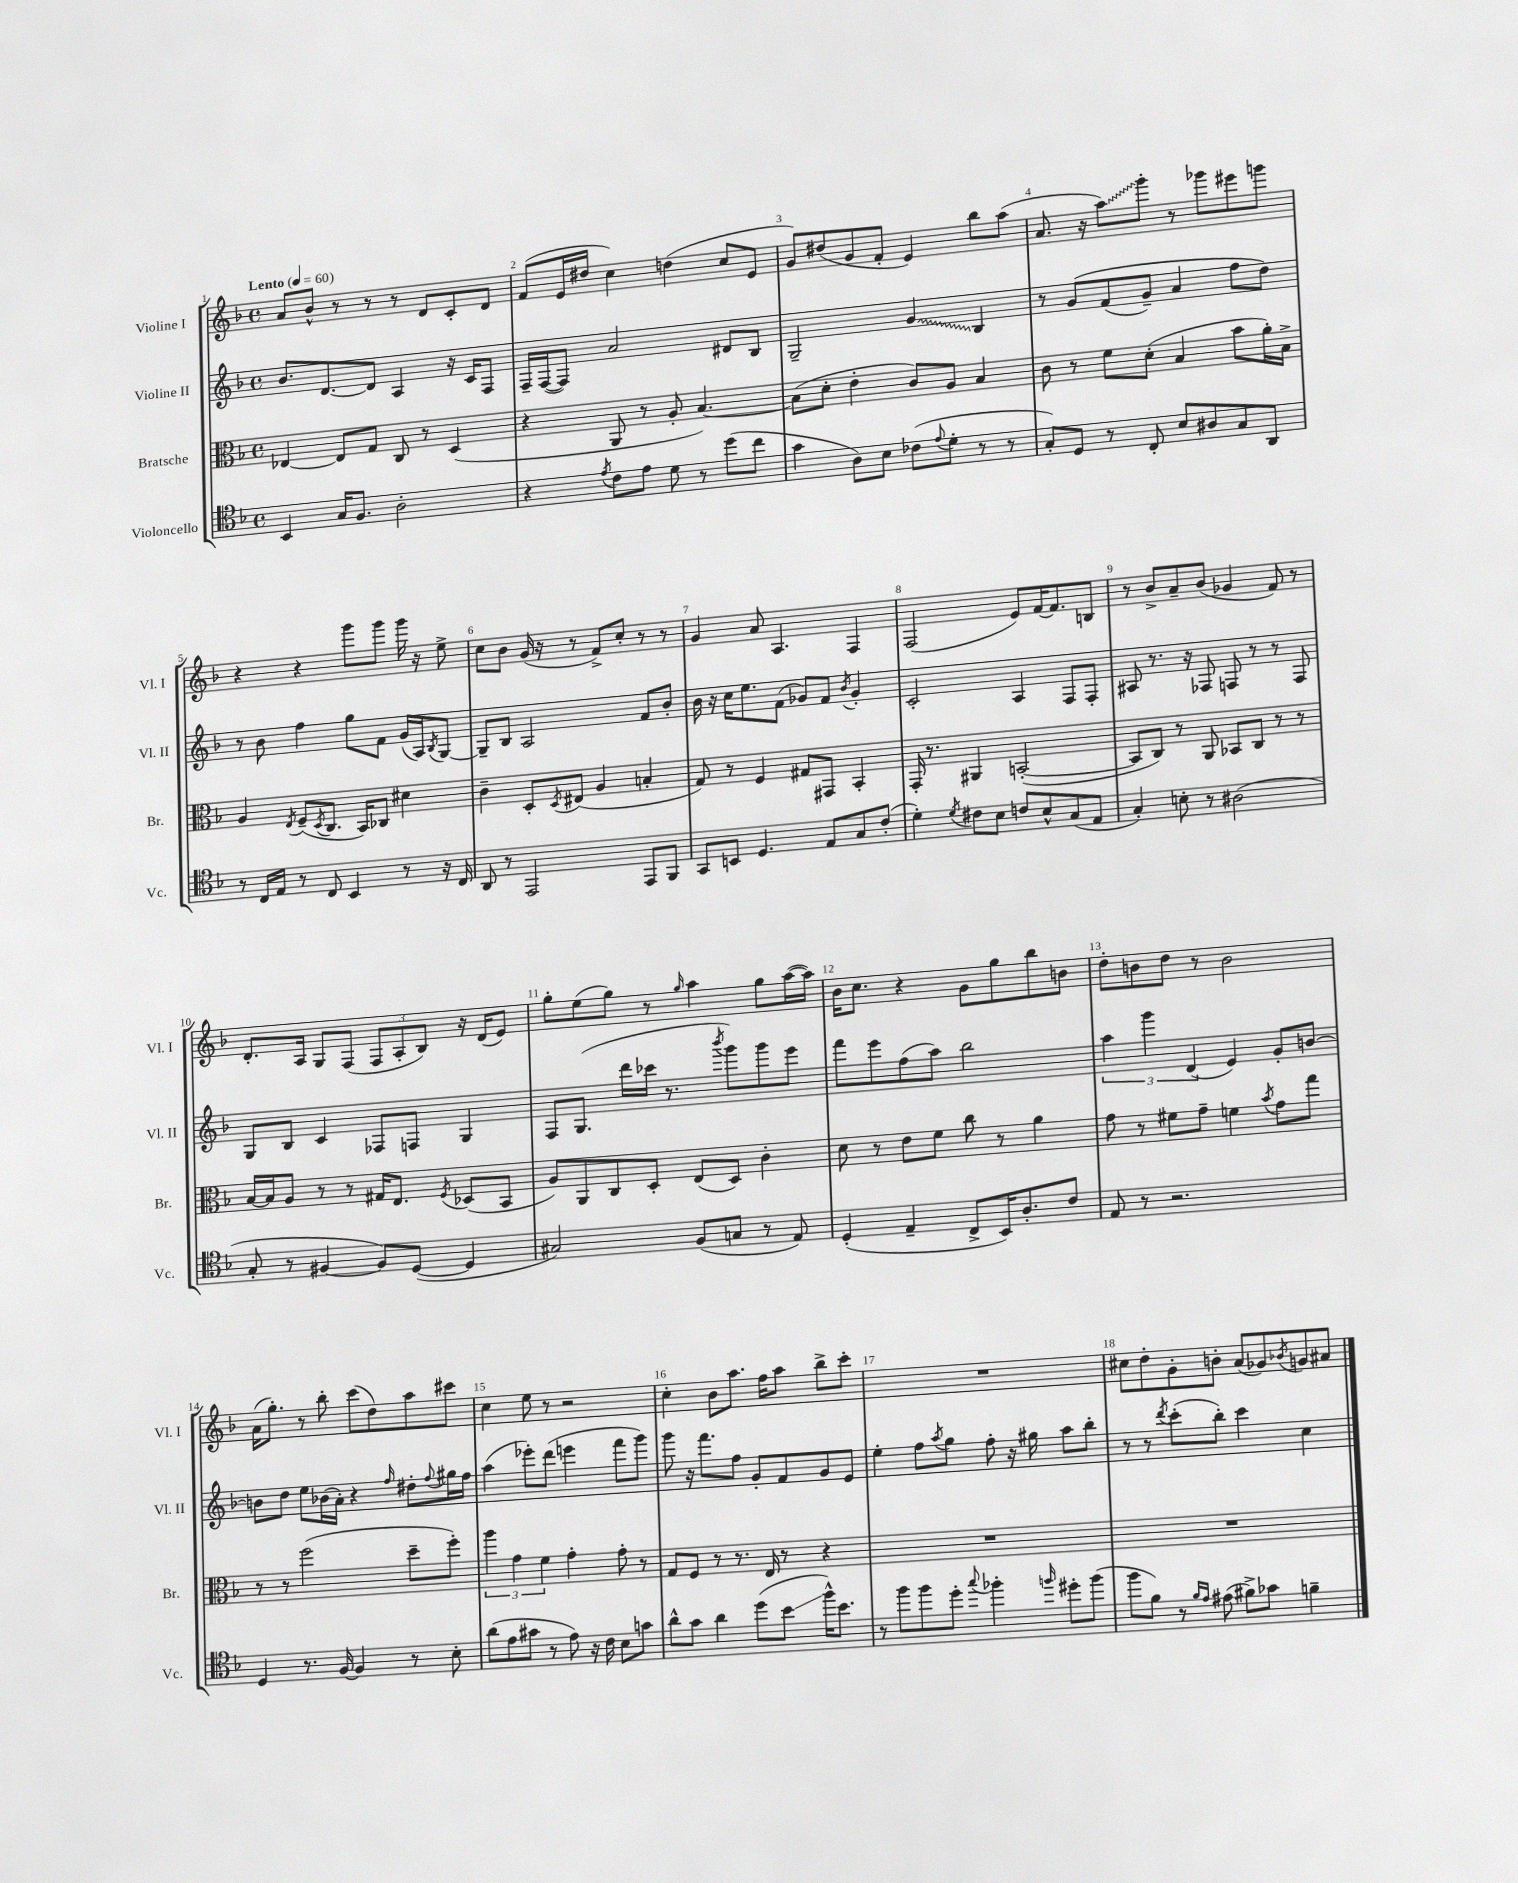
<<
\new StaffGroup <<
\new Staff = "s0" \with { instrumentName = "Violine I" shortInstrumentName = "Vl. I" } {
    \clef treble \key f \major \defaultTimeSignature \time 4/4 \tempo "Lento" 4 = 60
    a'8 bes'8-^ r8 r8 r8 d'8 c'8-. d'8 |
    f'8( e'16 dis''16 c''4) d''4( c''8 e'8 |
    g'8) dis''8( g'8 f'8-. e'4) bes''8 a''8( |
    a'8. r16 \once \override Glissando.style = #'zigzag a''8\glissando) g'''8-. r8 ges'''8 eis'''8 g'''8 |
    r4 r4 g'''8 g'''8 g'''16 r16 e''8-> |
    c''8 bes'8 g'16( r16 r8 f'8->) c''8-. r8 r8 |
    g'4 a'8 a4. f4 |
    f2( e'8) f'16~ f'8. b8 |
    r8 bes'8-> a'8-- bes'8( ges'4 f'8) r8 |
    d'8.-. a16 g8 f8( \tuplet 3/2 { f8 a8-. bes8) } r16 d'16( e'8) |
    g''8-. e''8( g''8) r8 \grace { g''16 } a''4 g''8 a''16~( a''16) |
    bes'16 c''8. r4 g'8 g''8 bes''8 b'8 |
    d''8-. b'8 d''8 r8 b'2 |
    a'16( g''8.-.) r8 bes''8-. c'''8( d''8) a''8 cis'''8 |
    c''4 e''8 r8 r2 |
    c''4-. bes'8 a''8. f''16 a''8 bes''8-> c'''8-. |
    R1 |
    cis''8 d''8-. g'8-. b'8-. a'8( ges'8) \acciaccatura { bes'8 } g'8 ais'8 \bar "|." |
}
\new Staff = "s1" \with { instrumentName = "Violine II" shortInstrumentName = "Vl. II" } {
    \clef treble \key f \major \defaultTimeSignature \time 4/4
    bes'8. d'8.~ d'8 a4 r16 c'16 f8 |
    f16-- f16~( f8) a'2 dis'8 bes8 |
    g2-- \once \override Glissando.style = #'zigzag g'4\glissando bes4 |
    r8 g'8\( f'8( g'8--) a'4 f''8 d''8\) |
    r8 bes'8 f''4 g''8 f'8 g'16( a16) \acciaccatura { bes8 } g8~ |
    g8-- bes8 a2 f'8 bes'8-. |
    bes'16 r16 c''16 e''8. f'8( ges'8) f'8 \acciaccatura { bes'8 } ges'4-. |
    c'2-. a4 f8 f8-. |
    ais8 r8. r16 fes8 f8 r8 r8 f8 |
    g8 bes8 c'4 fes8 f8 g4 |
    f8 g8.( d'''16 ces'''16 r8. \acciaccatura { bes'''8 } g'''8) g'''8 e'''8 |
    f'''8 e'''8 f''8( a''8) bes''2 |
    \tuplet 3/2 { a''4 g'''4 d'4( } e'4) g'8-. b'8~ |
    b'8 d''8 e''8 bes'16( a'16-.) r4 \grace { f''16 } dis''8-. \appoggiatura { f''8 } gis''16 f''16 |
    a''4( ees'''8-.) d'''8( e'''4 f'''8 g'''8) |
    g'''8 r16 f'''8. f''8 g'8-. f'8 g'8 e'8 |
    e''4-. f''8 \acciaccatura { a''8 } g''8 f''8-. r16 gis''16 a''8 bes''8-. |
    r8 r8 \acciaccatura { d'''8 } c'''8-.( bes''8-.) c'''4 c''4 \bar "|." |
}
\new Staff = "s2" \with { instrumentName = "Bratsche" shortInstrumentName = "Br." } {
    \clef alto \key f \major \defaultTimeSignature \time 4/4
    ees4~ ees8 g8 c8 r8 d4( |
    r4 a,8 r8 a8-. bes4.~) |
    bes8( d'8-. e'4-. c'8) a8 bes4 |
    c'8 r8 f'8 d'8-.( bes4 bes'8 a'16-.) bes16-> |
    a4 \acciaccatura { e8 } f8--( \acciaccatura { d8 } c8. bes,16) ces8 dis'4 |
    c'4-- d8-. \acciaccatura { d8 } eis8( a4 b4-. |
    g8) r8 f4 gis8 gis,8 bes,4-. |
    g,16-. r8. ais,4 b,2~-.( |
    b,8 c8) r8 a,8 bes,8 c8 r8 r8 |
    bes16~ bes16 a8 r8 r8 gis16 e8. \acciaccatura { f8 } des8( bes,8 |
    a8) a,8 c8 d8-. e8( d8) c'4-. |
    d'8 r8 e'8 f'8 c''8 r8 a'4 |
    g'8 r8 fis'8 g'8-- f'4 \acciaccatura { bes'8 } g'8 g''8 |
    r8 r8 f''2( d''8-- f''8-.) |
    \tuplet 3/2 { a''4 g'4 f'4 } g'4-. g'8-. r8 |
    g8 f8 r8 r8. e16 r8 r4 |
    R1 |
    R1 \bar "|." |
}
\new Staff = "s3" \with { instrumentName = "Violoncello" shortInstrumentName = "Vc." } {
    \clef tenor \key f \major \defaultTimeSignature \time 4/4
    bes,4 g16 f8. a2-. |
    r4 \acciaccatura { e'8 } c'8 e'8 d'8 r8 d''8( c''8 |
    g'4 a8) bes8 ces'8( \appoggiatura { e'8 } d'8-. r8 r8 |
    g8-.) d8 r8 c8-. bes8 ais8 g8 a,8 |
    r8 c16 e16 r8 c8 bes,4 r8 r16 c16 |
    a,8 r8 e,2 e,8 f,8 |
    g,8 b,8 d4. e8 g8 c'8-.( |
    d'4-.) \acciaccatura { d'8 } cis'8 bes8 c'8 bes8-^ g8( e8 |
    g4-.) b8-. r8 ais2( |
    g8-. r8 fis4~ fis8) d8~( d4 |
    gis2) f8( g8 r8 e8) |
    d4-.( e4-- c8-> bes,16) a8.-. c'8 |
    e8 r8 r2. |
    d4 r8. f16~ f4 r8 bes8-. |
    a'8( e'8 gis'8 r8 e'8) r16 c'16 bes8 g'8 |
    a'8-^ g'8 a'4 d''8( bes'8\glissando f''16-^) bes'8. |
    r8 f''8 f''8 d''8-. \appoggiatura { g''8 } fes''4-. \grace { f''16 } dis''8-. f''8( |
    f''8 f'8) r8 \grace { f'16 e'16 } eis'8( fis'8->) ges'8 f'4-- \bar "|." |
}
>>
>>
\layout { \context { \Score \override BarNumber.break-visibility = ##(#f #t #t) barNumberVisibility = #all-bar-numbers-visible } }
